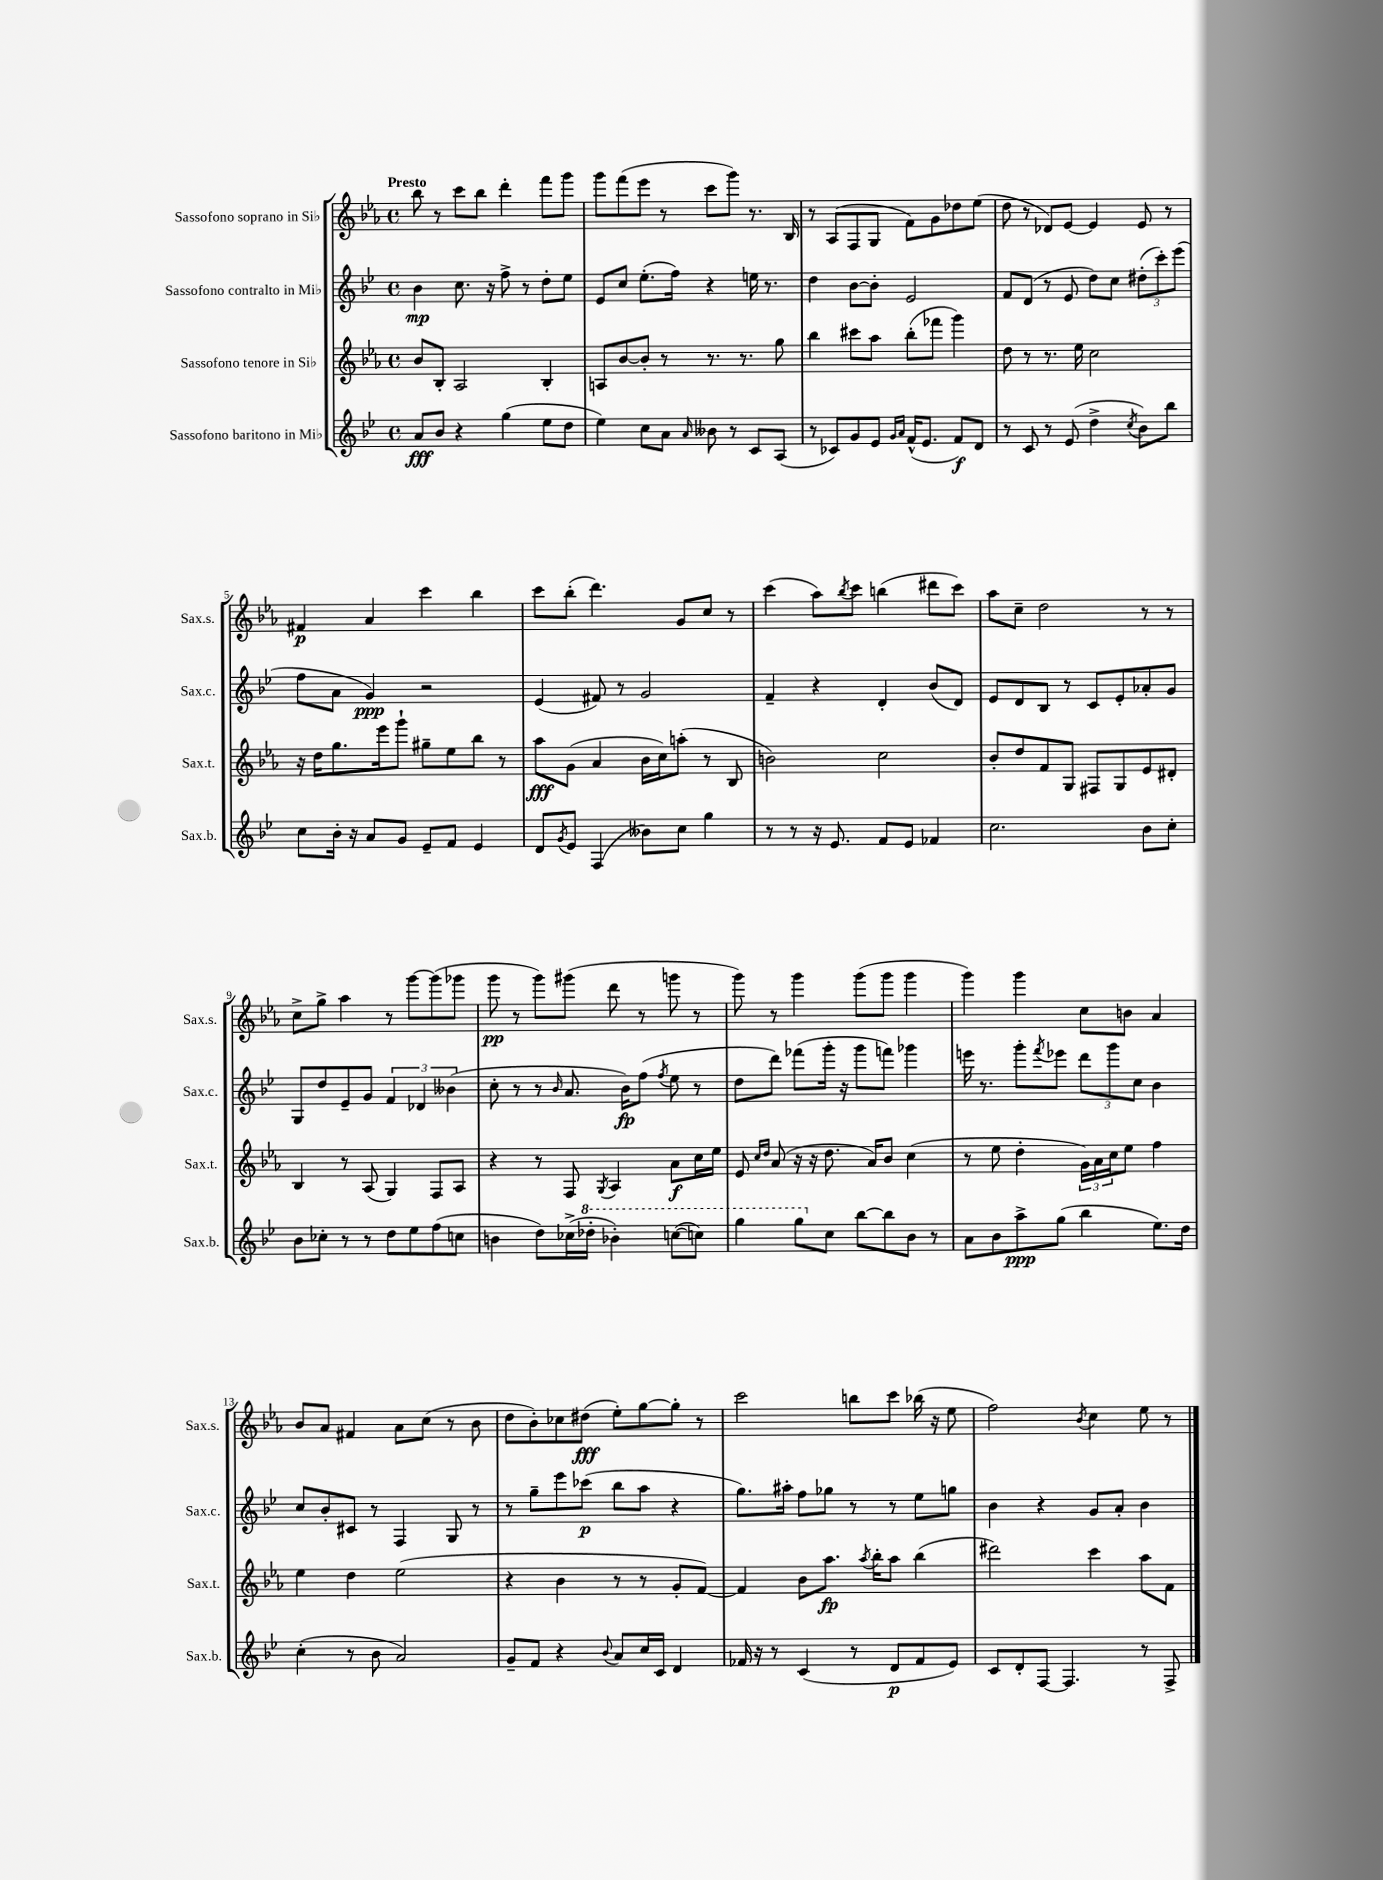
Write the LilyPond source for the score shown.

<<
\new StaffGroup <<
\new Staff = "s0" \with { instrumentName = "Sassofono soprano in Sib" shortInstrumentName = "Sax.s." } {
    \clef treble \key ees \major \defaultTimeSignature \time 4/4 \tempo "Presto"
    bes''8 r8 c'''8 bes''8 d'''4-. f'''8 g'''8 |
    g'''8 f'''8( ees'''8 r8 c'''8 g'''8) r8. bes16 |
    r8 aes8( f8 g8 f'8) g'8 des''8 ees''8( |
    d''8 r8 des'8) ees'8~ ees'4 ees'8 r8 |
    fis'4\p aes'4 c'''4 bes''4 |
    c'''8 bes''8-.( d'''4.) g'8 c''8 r8 |
    c'''4( aes''8) \acciaccatura { bes''8 } c'''8 b''4( dis'''8 c'''8) |
    aes''8 c''8-- d''2 r8 r8 |
    c''8-> g''8-> aes''4 r8 g'''8~ g'''8( ges'''8 |
    g'''8\pp r8 g'''8) gis'''8( d'''8 r8 g'''8 r8 |
    g'''8) r8 g'''4 g'''8( g'''8 g'''4 |
    g'''4) g'''4 c''8 b'8 aes'4 |
    bes'8 aes'8 fis'4 aes'8 c''8( r8 bes'8 |
    d''8 bes'8-.) ces''8 dis''8\fff( ees''8-.) g''8~ g''8-. r8 |
    c'''2 b''8 c'''8 bes''16( r16 ees''8 |
    f''2) \acciaccatura { bes'8 } c''4 ees''8 r8 \bar "|." |
}
\new Staff = "s1" \with { instrumentName = "Sassofono contralto in Mib" shortInstrumentName = "Sax.c." } {
    \clef treble \key bes \major \defaultTimeSignature \time 4/4
    bes'4\mp c''8. r16 f''8-> r8 d''8-. ees''8 |
    ees'8 c''8 ees''8.-.( f''16) r4 e''16 r8. |
    d''4 bes'8~ bes'8-. ees'2 |
    f'8 d'8( r8 ees'8 d''8) c''8 \tuplet 3/2 { dis''8-.( c'''8-.) ees'''8( } |
    f''8 a'8 g'4\ppp) r2 |
    ees'4( fis'8) r8 g'2 |
    f'4-- r4 d'4-. bes'8( d'8) |
    ees'8 d'8 bes8 r8 c'8 ees'8-. aes'8-. g'8 |
    g8 d''8 ees'8-- g'8 \tuplet 3/2 { f'4 des'4 beses'4( } |
    c''8-. r8 r8 \grace { bes'16 } a'8. bes'16\fp) f''8( \acciaccatura { f''8 } ees''8 r8 |
    d''8 d'''8) fes'''8( g'''16-. r16 g'''8 f'''8) ges'''4 |
    e'''16 r8. g'''8-. \acciaccatura { f'''8 } ees'''8 \tuplet 3/2 { d'''8 g'''8 c''8 } bes'4 |
    c''8 bes'8-. cis'8 r8 f4 g8 r8 |
    r8 g''8-- ees'''8 ces'''8\p( bes''8 a''8 r4 |
    g''8.) ais''16-. f''8 ges''8 r8 r8 ees''8 g''8 |
    bes'4 r4 g'8 a'8-. bes'4 \bar "|." |
}
\new Staff = "s2" \with { instrumentName = "Sassofono tenore in Sib" shortInstrumentName = "Sax.t." } {
    \clef treble \key ees \major \defaultTimeSignature \time 4/4
    bes'8 bes8-. aes2 bes4-. |
    a8 bes'8~ bes'8-. r8 r8. r8. g''8 |
    bes''4 cis'''8 aes''8 bes''8-.( fes'''8 g'''4) |
    d''8 r8 r8. ees''16 c''2 |
    r16 d''16 g''8. ees'''16 g'''8-! gis''8-- ees''8 bes''8 r8 |
    aes''8\fff g'8( aes'4 bes'16 c''16) a''8-.( r8 bes8 |
    b'2) c''2 |
    bes'8-. d''8 f'8 g8 fis8 g8 ees'8 dis'8-. |
    bes4 r8 aes8( g4) f8 aes8 |
    r4 r8 f8 \acciaccatura { g8 } aes4 aes'8\f c''16 ees''16 |
    ees'8 \grace { c''16 d''16 } aes'8( r16 r16 d''8. aes'16) bes'8 c''4( |
    r8 ees''8 d''4-. \tuplet 3/2 { g'16) aes'16 c''16 } ees''8 f''4 |
    ees''4 d''4 ees''2( |
    r4 bes'4 r8 r8 g'8-. f'8~) |
    f'4 bes'8 aes''8.\fp \acciaccatura { aes''8 } bes''16-. aes''8 bes''4( |
    dis'''2) c'''4 aes''8 f'8 \bar "|." |
}
\new Staff = "s3" \with { instrumentName = "Sassofono baritono in Mib" shortInstrumentName = "Sax.b." } {
    \clef treble \key bes \major \defaultTimeSignature \time 4/4
    a'8\fff bes'8 r4 g''4( ees''8 d''8 |
    ees''4) c''8 a'8 \grace { a'16 } beses'8 r8 c'8 a8( |
    r8 ces'8) g'8 ees'8 \grace { g'16 a'16 } f'16-^( ees'8. f'8\f) d'8 |
    r8 c'8 r8 ees'8( d''4-> \acciaccatura { c''8 } bes'8) bes''8 |
    c''8 bes'16-. r16 a'8 g'8 ees'8-- f'8 ees'4 |
    d'8 \acciaccatura { g'8 } ees'8 f4( beses'8) c''8 g''4 |
    r8 r8 r16 ees'8. f'8 ees'8 fes'4 |
    c''2. bes'8 c''8-. |
    bes'8 ces''8-. r8 r8 d''8 ees''8 f''8( c''8 |
    b'4 d''8) ces''16->( \ottava #1 des'''16-. bes''!4-.) c'''!8~( c'''!8) |
    g'''4 g'''8 \ottava #0 c''8 bes''8~ bes''8 bes'8 r8 |
    a'8 bes'8 a''8->\ppp g''8( bes''4 ees''8.) d''16 |
    c''4-.( r8 bes'8 a'2) |
    g'8-- f'8 r4 \appoggiatura { bes'8 } a'8 c''16 c'16 d'4 |
    fes'16 r16 r8 c'4( r8 d'8\p fes'8 ees'8) |
    c'8 d'8-. f8~ f4. r8 f8-> \bar "|." |
}
>>
>>
